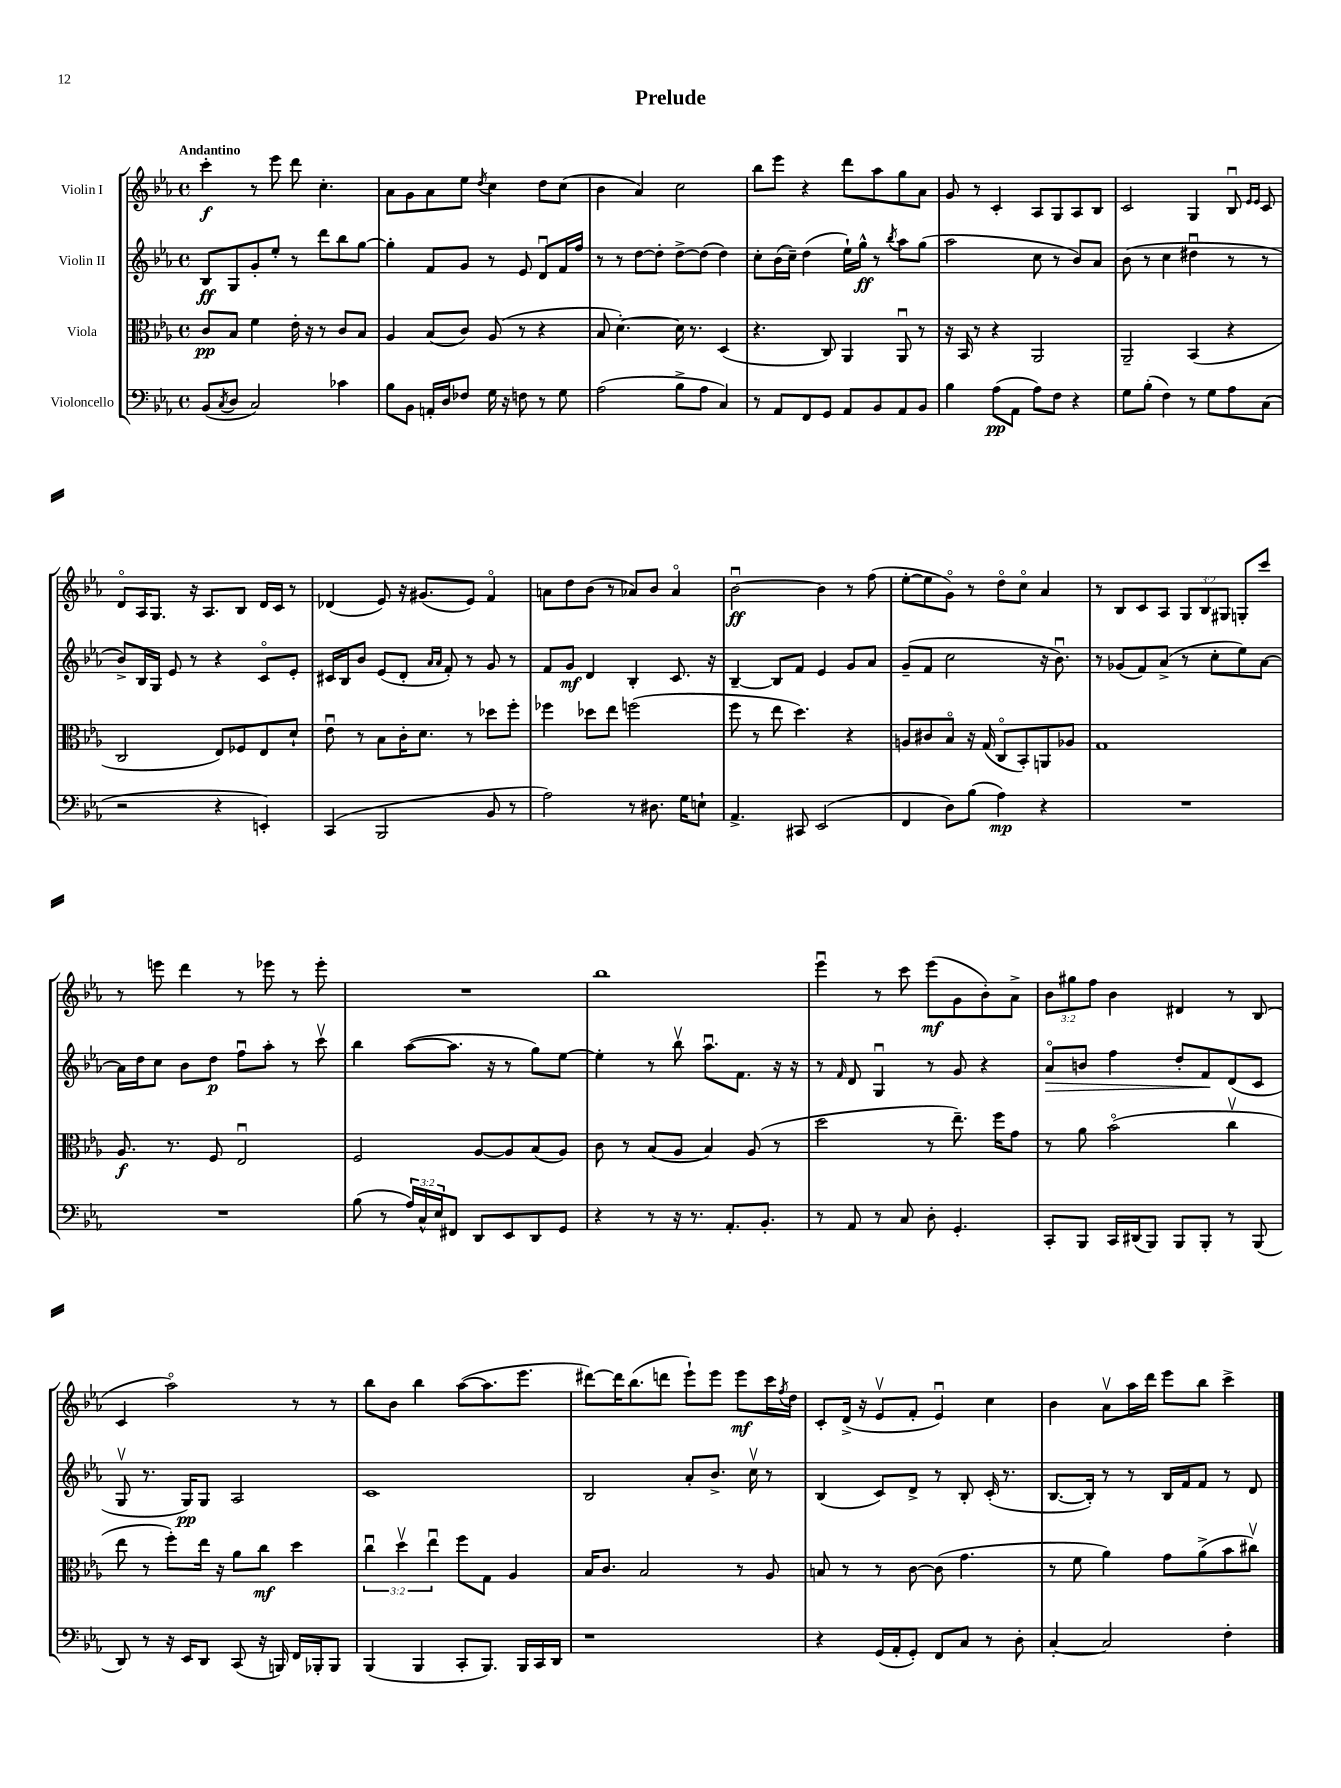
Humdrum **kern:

**kern	**dynam	**kern	**dynam	**kern	**dynam	**kern	**dynam
*part4	*part4	*part3	*part3	*part2	*part2	*part1	*part1
*staff4	*staff4	*staff3	*staff3	*staff2	*staff2	*staff1	*staff1
*I"Violoncello	*	*I"Viola	*	*I"Violin II	*	*I"Violin I	*
*clefF4	*	*clefC3	*	*clefG2	*	*clefG2	*
*k[b-e-a-]	*	*k[b-e-a-]	*	*k[b-e-a-]	*	*k[b-e-a-]	*
*M4/4	*	*M4/4	*	*M4/4	*	*M4/4	*
*met(c)	*	*met(c)	*	*met(c)	*	*met(c)	*
=1	=1	=1	=1	=1	=1	=1	=1
!	!	!	!	!	!	!LO:TX:a:B:t=Andantino	!
(8BB-/L	.	8c/L	pp	8B-/L	ff	4ccc'\	f
8qC/	.	.	.	.	.	.	.
8D/J	.	8B-/J	.	8G/	.	.	.
2C/)	.	4f\	.	8g'/	.	8r	.
.	.	.	.	8ee-'/J	.	8eee-\	.
.	.	16e-'\	.	8r	.	8ddd\	.
.	.	16r	.	.	.	.	.
.	.	8r	.	8ddd\L	.	4.cc'\	.
4c-X\	.	8c/L	.	8bb-\	.	.	.
.	.	8B-/J	.	[8gg\J	.	.	.
=2	=2	=2	=2	=2	=2	=2	=2
8B-\L	.	4A-/	.	4gg'\]	.	8a-\L	.
8BB-\J	.	.	.	.	.	8g\	.
16AAn'/LL	.	(8B-/L	.	8f/L	.	8a-\	.
16D/J	.	.	.	.	.	.	.
8F-X/J	.	8c/J)	.	8g/J	.	8ee-\J	.
.	.	.	.	.	.	8qdd/	.
16G\	.	(8A-/	.	8r	.	4cc\	.
16r	.	.	.	.	.	.	.
8Fn\	.	8r	.	8e-/	.	.	.
8r	.	4r	.	8du/L	.	8dd\L	.
8G\	.	.	.	16f/L	.	(8cc\J	.
.	.	.	.	16ff/JJ	.	.	.
=3	=3	=3	=3	=3	=3	=3	=3
(2A-\	.	8B-/	.	8r	.	4b-\	.
.	.	[4.d'\)	.	8r	.	.	.
.	.	.	.	[8dd\L	.	4a-/)	.
.	.	.	.	8dd'\J]	.	.	.
8B-^\L	.	16d\]	.	[8dd^\L	.	2cc\	.
.	.	8.r	.	.	.	.	.
8A-\J	.	.	.	(8dd\J]	.	.	.
4C/)	.	(4D/	.	4dd\)	.	.	.
=4	=4	=4	=4	=4	=4	=4	=4
8r	.	4.r	.	8cc'\L	.	8bb-\L	.
8AA-/L	.	.	.	(16b-\L	.	8eee-\J	.
.	.	.	.	16cc~\JJ)	.	.	.
8FF/	.	.	.	(4dd\	.	4r	.
8GG/J	.	8C/)	.	.	.	.	.
8AA-/L	.	4AA-/	.	16ee-`\LL)	.	8ddd\L	.
.	.	.	.	16gg^^\JJ	ff	.	.
8BB-/	.	.	.	8r	.	8aa-\	.
.	.	.	.	8qbb-/	.	.	.
8AA-/	.	8AA-u/	.	8aa-\L	.	8gg\	.
8BB-/J	.	8r	.	(8gg\J	.	8a-\J	.
=5	=5	=5	=5	=5	=5	=5	=5
4B-\	.	16r	.	2aa-\	.	8g/	.
.	.	16BB-/	.	.	.	.	.
.	.	8r	.	.	.	8r	.
(8A-\L	pp	4r	.	.	.	4c'/	.
8AA-\J	.	.	.	.	.	.	.
8A-\L)	.	2AA-/	.	8cc\	.	8A-/L	.
8F\J	.	.	.	8r	.	8G/	.
4r	.	.	.	8b-/L)	.	8A-/	.
.	.	.	.	8a-/J	.	8B-/J	.
=6	=6	=6	=6	=6	=6	=6	=6
8G\L	.	2AA-~/	.	(8b-\	.	2c/	.
(8B-'\J	.	.	.	8r	.	.	.
4F\)	.	.	.	4cc\	.	.	.
8r	.	(4BB-/	.	4dd#Xu\	.	4G/	.
8G\L	.	.	.	.	.	.	.
8A-\	.	4r	.	8r	.	8B-u/	.
.	.	.	.	.	.	16qqe-/LL	.
.	.	.	.	.	.	16qqe-/JJ	.
(8C\J	.	.	.	8r	.	8c/	.
!!LO:LB:g=z
=7	=7	=7	=7	=7	=7	=7	=7
2r	.	2C/	.	8b-^/L)	.	8d/L	.
.	.	.	.	16B-/L	.	16A-/K	.
.	.	.	.	16G/JJ	.	8.G/J	.
.	.	.	.	8e-/	.	.	.
.	.	.	.	8r	.	16r	.
.	.	.	.	.	.	8.A-/L	.
4r	.	8E-/L)	.	4r	.	.	.
.	.	8F-X/	.	.	.	8B-/J	.
4EEn'/)	.	8E-/	.	8c/L	.	16d/LL	.
.	.	.	.	.	.	16c/JJ	.
.	.	8d`/J	.	8e-'/J	.	8r	.
=8	=8	=8	=8	=8	=8	=8	=8
(4CC/	.	8e-u\	.	16c#X/LL	.	(4d-X/	.
.	.	.	.	16B-/J	.	.	.
.	.	8r	.	8b-/J	.	.	.
2BBB-/	.	8B-\L	.	(8e-/L	.	8e-/)	.
.	.	16c'\K	.	8d'/J	.	16r	.
.	.	8.d\J	.	.	.	(8.g#X/L	.
.	.	.	.	16qqa-/LL	.	.	.
.	.	.	.	16qqa-/JJ	.	.	.
.	.	.	.	8f'/)	.	.	.
.	.	8r	.	8r	.	8e-/J)	.
8BB-/	.	8dd-X\L	.	8g/	.	4f/	.
8r	.	8ff'\J	.	8r	.	.	.
=9	=9	=9	=9	=9	=9	=9	=9
2A-\)	.	4ff-X\	.	8f/L	.	8an\L	.
.	.	.	.	8g/J	mf	8dd\	.
.	.	8dd-X\L	.	4d/	.	(8b-\J	.
.	.	8ee-\J	.	.	.	8r	.
8r	.	(2ffn\	.	4B-'/	.	8a-X/L)	.
8.D#X\	.	.	.	.	.	8b-/J	.
.	.	.	.	8.c/	.	4a-/	.
16G\KL	.	.	.	.	.	.	.
8En`\J	.	.	.	.	.	.	.
.	.	.	.	16r	.	.	.
=10	=10	=10	=10	=10	=10	=10	=10
4.AA-^/	.	8ff\	.	[4B-~/	.	[2b-u\	ff
.	.	8r	.	.	.	.	.
.	.	8ee-\	.	8B-/L]	.	.	.
8CC#X/	.	4.dd\)	.	8f/J	.	.	.
(2EE-/	.	.	.	4e-/	.	4b-\]	.
.	.	4r	.	8g/L	.	8r	.
.	.	.	.	8a-/J	.	(8ff\	.
=11	=11	=11	=11	=11	=11	=11	=11
4FF/	.	8An/L	.	(8g~/L	.	[8ee-'\L	.
.	.	8c#X/	.	8f/J	.	8ee-\]	.
8D\L)	.	8B-/J	.	2cc\	.	8g\J)	.
(8B-\J	.	16r	.	.	.	8r	.
.	.	(16G/	.	.	.	.	.
4A-\)	mp	8C/L	.	.	.	8dd\L	.
.	.	8BB-'/)	.	.	.	8cc\J	.
4r	.	8AAn/	.	16r	.	4a-/	.
.	.	.	.	8.b-u\)	.	.	.
.	.	8A-X/J	.	.	.	.	.
=12	=12	=12	=12	=12	=12	=12	=12
1r	.	1G	.	8r	.	8r	.
.	.	.	.	(8g-X/L	.	8B-/L	.
.	.	.	.	8f/)	.	8c/	.
.	.	.	.	(8a-^/J	.	8A-/J	.
.	.	.	.	8r	.	12G/L	.
.	.	.	.	.	.	12B-/	.
.	.	.	.	8cc'\L	.	.	.
.	.	.	.	.	.	12G#X/J	.
.	.	.	.	8ee-\)	.	8Gn'/L	.
.	.	.	.	[8a-\J	.	8ccc/J	.
!!LO:LB:g=z
=13	=13	=13	=13	=13	=13	=13	=13
1r	.	8.A-/	f	16a-\LL]	.	8r	.
.	.	.	.	16dd\J	.	.	.
.	.	.	.	8cc\J	.	8eeen\	.
.	.	8.r	.	.	.	.	.
.	.	.	.	8b-\L	.	4ddd\	.
.	.	8F/	.	8dd\J	p	.	.
.	.	2E-u/	.	8ffu\L	.	8r	.
.	.	.	.	8aa-'\J	.	8eee-X\	.
.	.	.	.	8r	.	8r	.
.	.	.	.	8cccv\	.	8eee-'\	.
=14	=14	=14	=14	=14	=14	=14	=14
(8B-\	.	2F/	.	4bb-\	.	1r	.
8r	.	.	.	.	.	.	.
24A-/LL)	.	.	.	([8aa-\L	.	.	.
24C^^/	.	.	.	.	.	.	.
24E-/J	.	.	.	.	.	.	.
8FF#X/J	.	.	.	8.aa-\J]	.	.	.
8DD/L	.	[8A-/L	.	.	.	.	.
.	.	.	.	16r	.	.	.
8EE-/	.	8A-/]	.	8r	.	.	.
8DD/	.	(8B-/	.	8gg\L)	.	.	.
8GG/J	.	8A-/J)	.	[8ee-\J	.	.	.
=15	=15	=15	=15	=15	=15	=15	=15
4r	.	8c\	.	4ee-'\]	.	1bb-	.
.	.	8r	.	.	.	.	.
8r	.	(8B-/L	.	8r	.	.	.
16r	.	8A-/J	.	8bb-v\	.	.	.
8.r	.	.	.	.	.	.	.
.	.	4B-/)	.	8.aa-u\L	.	.	.
8.AA-'/L	.	.	.	.	.	.	.
.	.	.	.	8.f\J	.	.	.
.	.	(8A-/	.	.	.	.	.
8.BB-'/J	.	.	.	.	.	.	.
.	.	8r	.	16r	.	.	.
.	.	.	.	16r	.	.	.
=16	=16	=16	=16	=16	=16	=16	=16
8r	.	2dd\	.	8r	.	4eee-u\	.
.	.	.	.	16qqf/	.	.	.
8AA-/	.	.	.	8d/	.	.	.
8r	.	.	.	4Gu/	.	8r	.
8C/	.	.	.	.	.	8ccc\	.
8D'\	.	8r	.	8r	.	(8eee-\L	mf
4.GG'/	.	8.ee-~\)	.	8g/	.	8g\	.
.	.	.	.	4r	.	8b-'\)	.
.	.	16ff\KL	.	.	.	.	.
.	.	8g\J	.	.	.	8a-^\J	.
=17	=17	=17	=17	=17	=17	=17	=17
!	!	!	!	!	!LO:HP:b	!	!
8CC'/L	.	8r	.	8a-/L	>	12b-\L	.
.	.	.	.	.	.	12gg#X\	.
8BBB-/J	.	8a-\	.	8bn/J	.	.	.
.	.	.	.	.	.	12ff\J	.
16CC/LL	.	(2b-\	.	4ff\	.	4b-\	.
(16DD#X/J	.	.	.	.	.	.	.
8BBB-/J)	.	.	.	.	.	.	.
8BBB-/L	.	.	.	8dd'/L	.	4d#X/	.
8BBB-'/J	.	.	.	8f/	.	.	.
8r	.	4ccv\	.	(8d/	]	8r	.
(8BBB-/	.	.	.	8c/J	.	(8B-/	.
!!LO:LB:g=z
=18	=18	=18	=18	=18	=18	=18	=18
8DD/)	.	8ee-\	.	8Gv/	.	4c/	.
8r	.	8r	.	8.r	.	.	.
16r	.	8ff'\L)	.	.	.	2aa-\)	.
16EE-/KL	.	.	.	16G/KL)	pp	.	.
8DD/J	.	16ee-\Jk	.	8G/J	.	.	.
.	.	16r	.	.	.	.	.
(8CC/	.	8a-\L	.	2A-/	.	.	.
16r	.	8cc\J	mf	.	.	.	.
16BBBn/)	.	.	.	.	.	.	.
16FF/LL	.	4dd\	.	.	.	8r	.
16BBB-X'/J	.	.	.	.	.	.	.
8BBB-/J	.	.	.	.	.	8r	.
=19	=19	=19	=19	=19	=19	=19	=19
(4BBB-/	.	6ccu\	.	1c	.	8bb-\L	.
.	.	.	.	.	.	8b-\J	.
.	.	6ddv\	.	.	.	.	.
4BBB-/	.	.	.	.	.	4bb-\	.
.	.	6ee-u\	.	.	.	.	.
8CC'/L	.	8ff\L	.	.	.	([8aa-\L	.
8.BBB-/J)	.	8G\J	.	.	.	8.aa-\]	.
.	.	4A-/	.	.	.	.	.
16BBB-/LL	.	.	.	.	.	8.eee-\J	.
16CC/	.	.	.	.	.	.	.
16DD/JJ	.	.	.	.	.	.	.
=20	=20	=20	=20	=20	=20	=20	=20
1r	.	16B-/KL	.	2B-/	.	[8ddd#X\L)	.
.	.	8.c/J	.	.	.	.	.
.	.	.	.	.	.	16ddd#\K]	.
.	.	.	.	.	.	(8.bb-\	.
.	.	2B-/	.	.	.	.	.
.	.	.	.	.	.	8dddn\J	.
.	.	.	.	8a-'/L	.	8eee-`\L)	.
.	.	.	.	8.b-^/J	.	8eee-\J	.
.	.	8r	.	.	.	8eee-\L	mf
.	.	.	.	16ccv\	.	.	.
.	.	8A-/	.	8r	.	16ccc\L	.
.	.	.	.	.	.	8qff/	.
.	.	.	.	.	.	16dd\JJ	.
=21	=21	=21	=21	=21	=21	=21	=21
4r	.	8Bn/	.	(4B-/	.	8c'/L	.
.	.	8r	.	.	.	(16d^/Jk	.
.	.	.	.	.	.	16r	.
(16GG/LL	.	8r	.	8c/L)	.	8e-v/L	.
16AA-'/J	.	.	.	.	.	.	.
8GG'/J)	.	[8c\	.	8d^/J	.	8f'/J	.
8FF/L	.	(8c\]	.	8r	.	4e-u/)	.
8C/J	.	4.g\	.	8B-'/	.	.	.
8r	.	.	.	(16c'/	.	4cc\	.
.	.	.	.	8.r	.	.	.
8D'\	.	.	.	.	.	.	.
=22	=22	=22	=22	=22	=22	=22	=22
[4C'/	.	8r	.	[8.B-/L	.	4b-\	.
.	.	8f\	.	.	.	.	.
.	.	.	.	16B-'/Jk])	.	.	.
2C/]	.	4a-\)	.	8r	.	8a-v\L	.
.	.	.	.	8r	.	16aa-\L	.
.	.	.	.	.	.	16ddd\JJ	.
.	.	8g\L	.	16B-/LL	.	8eee-\L	.
.	.	.	.	16f/J	.	.	.
.	.	(8a-^\	.	8f/J	.	8bb-\J	.
4F'\	.	8b-\	.	8r	.	4ccc^\	.
.	.	8cc#Xv\J)	.	8d/	.	.	.
==	==	==	==	==	==	==	==
*-	*-	*-	*-	*-	*-	*-	*-
